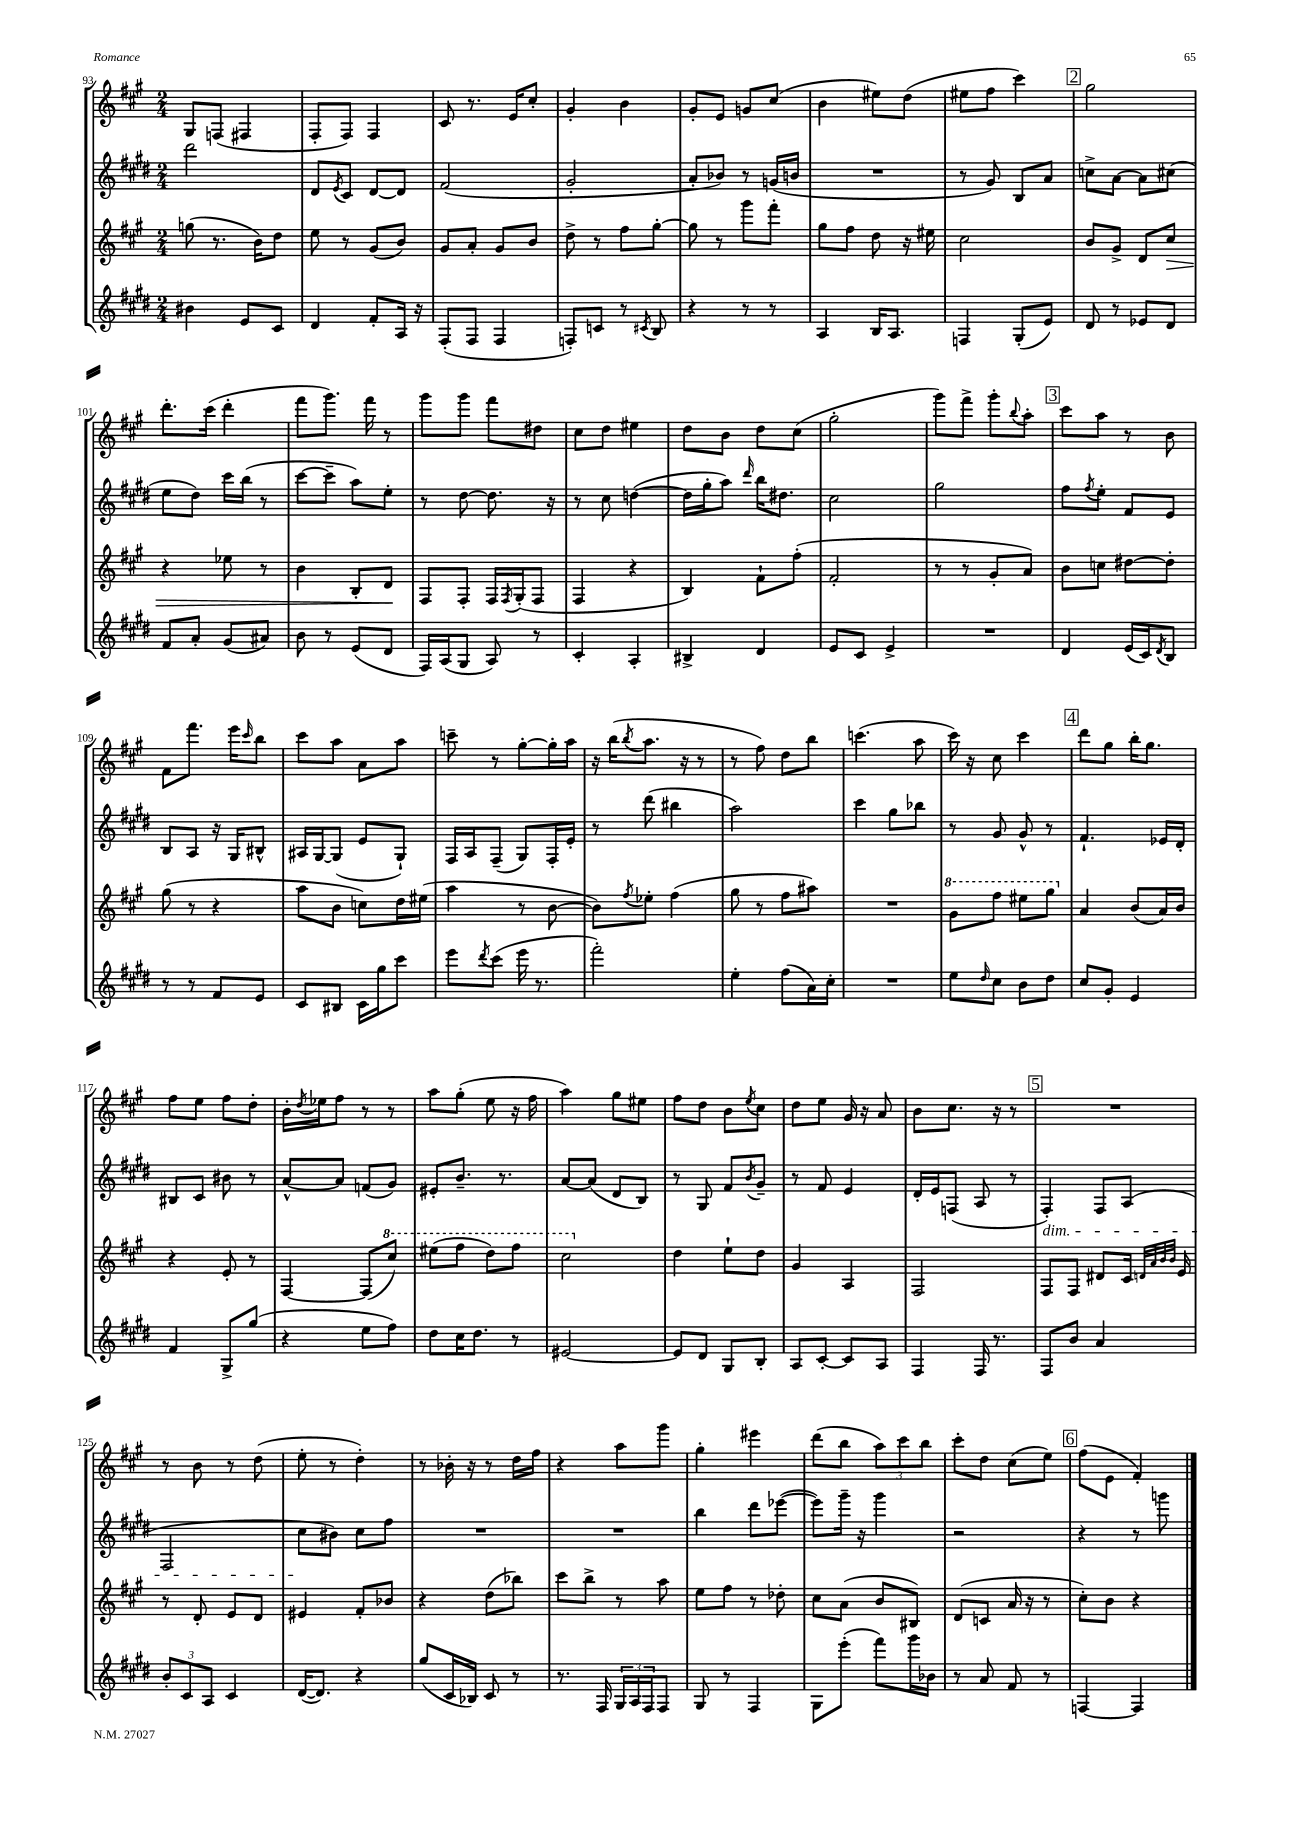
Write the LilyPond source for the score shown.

<<
\new StaffGroup <<
\new Staff = "s0" {
    \clef treble \key a \major \numericTimeSignature \time 2/4
    gis8 f8( fis4 |
    fis8-. fis8) fis4 |
    cis'8 r8. e'16 cis''8-. |
    gis'4-. b'4 |
    gis'8-. e'8 g'8 cis''8( |
    b'4 eis''8) d''8( |
    eis''8 fis''8 cis'''4) |
    \mark \markup { \box "2" } gis''2 |
    d'''8.-. cis'''16( d'''4-. |
    fis'''8 gis'''8.) fis'''16 r8 |
    gis'''8 gis'''8 fis'''8 dis''8 |
    cis''8 d''8 eis''4 |
    d''8 b'8 d''8 cis''8( |
    gis''2-. |
    gis'''8) fis'''8-> gis'''8-. \appoggiatura { b''8 } a''8-. |
    \mark \markup { \box "3" } cis'''8 a''8 r8 b'8 |
    fis'8 fis'''8. e'''16 \grace { cis'''16 } b''8 |
    cis'''8 a''8 a'8 a''8 |
    c'''8-- r8 gis''8~-. gis''16-. a''16 |
    r16 b''16( \acciaccatura { b''8 } a''8. r16 r8 |
    r8 fis''8) d''8 b''8 |
    c'''4.( a''8 |
    cis'''16) r16 cis''8 cis'''4 |
    \mark \markup { \box "4" } d'''8 gis''8 b''16-. gis''8. |
    fis''8 e''8 fis''8 d''8-. |
    b'16-. \acciaccatura { d''8 } ees''16 fis''8 r8 r8 |
    a''8 gis''8-.( e''8 r16 fis''16 |
    a''4) gis''8 eis''8 |
    fis''8 d''8 b'8 \acciaccatura { e''8 } cis''8 |
    d''8 e''8 gis'16 r16 a'8 |
    b'8 cis''8. r16 r8 |
    \mark \markup { \box "5" } R2 |
    r8 b'8 r8 d''8( |
    e''8-. r8 d''4-.) |
    r8 bes'16-. r16 r8 d''16 fis''16 |
    r4 a''8 gis'''8 |
    gis''4-. eis'''4 |
    d'''8( b''8 \tuplet 3/2 { a''8) cis'''8 b''8 } |
    cis'''8-. d''8 cis''8( e''8) |
    \mark \markup { \box "6" } fis''8( e'8 fis'4-.) \bar "|." |
}
\new Staff = "s1" {
    \clef treble \key e \major \numericTimeSignature \time 2/4
    dis'''2 |
    dis'8 \acciaccatura { e'8 } cis'8 dis'8~ dis'8 |
    fis'2( |
    gis'2-. |
    a'8-. bes'8) r8 g'16( b'16 |
    R2 |
    r8 gis'8) b8 a'8 |
    \mark \markup { \box "2" } c''8-> a'8~ a'8 cis''8( |
    e''8 dis''8) cis'''16 b''16( r8 |
    cis'''8~ cis'''8-- a''8) e''8-. |
    r8 dis''8~ dis''8. r16 |
    r8 cis''8 d''4~( |
    d''16 gis''16-. a''8) \grace { dis'''16 } b''16 dis''8. |
    cis''2 |
    gis''2 |
    \mark \markup { \box "3" } fis''8 \acciaccatura { fis''8 } e''8-. fis'8 e'8 |
    b8 a8 r16 gis16 bis8-^ |
    ais16 gis16~ gis8( e'8 gis8-!) |
    fis16 a16 fis8--( gis8) fis16-. e'16-. |
    r8 dis'''8( bis''4 |
    a''2) |
    cis'''4 gis''8 bes''8 |
    r8 gis'8 gis'8-^ r8 |
    \mark \markup { \box "4" } fis'4.-! ees'16 dis'16-. |
    bis8 cis'8 bis'8 r8 |
    a'8~-^ a'8 f'8( gis'8) |
    eis'8-. b'8.-- r8. |
    a'8~ a'8( dis'8 b8) |
    r8 gis8 fis'8 \acciaccatura { b'8 } gis'8-- |
    r8 fis'8 e'4 |
    dis'16-. e'16 f8( a8 r8 |
    \mark \markup { \box "5" } fis4-.\dim) fis8 a8( |
    fis2 |
    cis''8\! bis'8) cis''8 fis''8 |
    R2 |
    R2 |
    b''4 dis'''8 ees'''8~( |
    ees'''8) gis'''16-- r16 gis'''4 |
    r2 |
    \mark \markup { \box "6" } r4 r8 g'''8 \bar "|." |
}
\new Staff = "s2" {
    \clef treble \key a \major \numericTimeSignature \time 2/4
    g''8( r8. b'16) d''8 |
    e''8 r8 gis'8( b'8) |
    gis'8 a'8-. gis'8 b'8 |
    d''8-> r8 fis''8 gis''8~-. |
    gis''8 r8 gis'''8 fis'''8-. |
    gis''8 fis''8 d''8 r16 eis''16 |
    cis''2 |
    \mark \markup { \box "2" } b'8 gis'8-> d'8 cis''8\> |
    r4 ees''8 r8 |
    b'4 b8-. d'8\! |
    fis8 fis8-. fis16 \acciaccatura { fis8 } gis16-.( fis8 |
    fis4 r4 |
    b4) fis'8-! fis''8-.( |
    fis'2-. |
    r8 r8 gis'8-. a'8) |
    \mark \markup { \box "3" } b'8 c''8 dis''8~ dis''8-. |
    gis''8( r8 r4 |
    a''8 b'8 c''8) d''16 eis''16( |
    a''4 r8 b'8~ |
    b'8) \acciaccatura { fis''8 } ees''8-. fis''4( |
    gis''8 r8 fis''8 ais''8) |
    R2 |
    \ottava #1 gis''8 fis'''8 eis'''8 gis'''8 \ottava #0 |
    \mark \markup { \box "4" } a'4 b'8( a'16) b'16 |
    r4 e'8-. r8 |
    fis4~ fis8( \ottava #1 cis'''8) |
    eis'''8( fis'''8 d'''8) fis'''8 |
    cis'''2 \ottava #0 |
    d''4 e''8-! d''8 |
    gis'4 a4 |
    fis2 |
    \mark \markup { \box "5" } fis8 fis8 dis'8 cis'16 \grace { d'32 a'32 b'32 b'32 } e'16 |
    r8 d'8-. e'8 d'8 |
    eis'4 fis'8-. bes'8 |
    r4 d''8( bes''8) |
    cis'''8 b''8-> r8 a''8 |
    e''8 fis''8 r8 des''8-. |
    cis''8 a'8( b'8 bis8) |
    d'8( c'8 a'16 r16 r8 |
    \mark \markup { \box "6" } cis''8-.) b'8 r4 \bar "|." |
}
\new Staff = "s3" {
    \clef treble \key e \major \numericTimeSignature \time 2/4
    bis'4 e'8 cis'8 |
    dis'4 fis'8-. a16 r16 |
    fis8-.( fis8 fis4 |
    f8-.) c'8 r8 \acciaccatura { cis'8 } b8 |
    r4 r8 r8 |
    a4 b16 a8. |
    f4 gis8-.( e'8) |
    \mark \markup { \box "2" } dis'8 r8 ees'8 dis'8 |
    fis'8 a'8-. gis'8( ais'8) |
    b'8 r8 e'8( dis'8 |
    fis16) a16( gis8 a8) r8 |
    cis'4-. a4-. |
    bis4-> dis'4 |
    e'8 cis'8 e'4-> |
    R2 |
    \mark \markup { \box "3" } dis'4 e'16( cis'16) \acciaccatura { dis'8 } b8 |
    r8 r8 fis'8 e'8 |
    cis'8 bis8 cis'16 gis''16 cis'''8 |
    e'''8 \acciaccatura { dis'''8 } cis'''8( e'''16 r8. |
    fis'''2-.) |
    e''4-. fis''8( a'16) cis''16-. |
    R2 |
    e''8 \grace { dis''16 } cis''8 b'8 dis''8 |
    \mark \markup { \box "4" } cis''8 gis'8-. e'4 |
    fis'4 gis8-> gis''8( |
    r4 e''8 fis''8) |
    dis''8 cis''16 dis''8. r8 |
    eis'2~ |
    eis'8 dis'8 gis8 b8-. |
    a8 cis'8~-. cis'8 a8 |
    fis4 fis16 r8. |
    \mark \markup { \box "5" } fis8 b'8 a'4 |
    \tuplet 3/2 { b'8-. cis'8 a8 } cis'4 |
    dis'16~( dis'8.) r4 |
    gis''8( cis'16 bes16) cis'8 r8 |
    r8. fis16 \tuplet 3/2 { gis16 a16 fis16 } fis8 |
    gis8 r8 fis4 |
    gis8 e'''8-.( fis'''8) gis'''16 bes'16 |
    r8 a'8 fis'8 r8 |
    \mark \markup { \box "6" } f4~ f4 \bar "|." |
}
>>
>>
\layout { \context { \Score currentBarNumber = #93 } }
